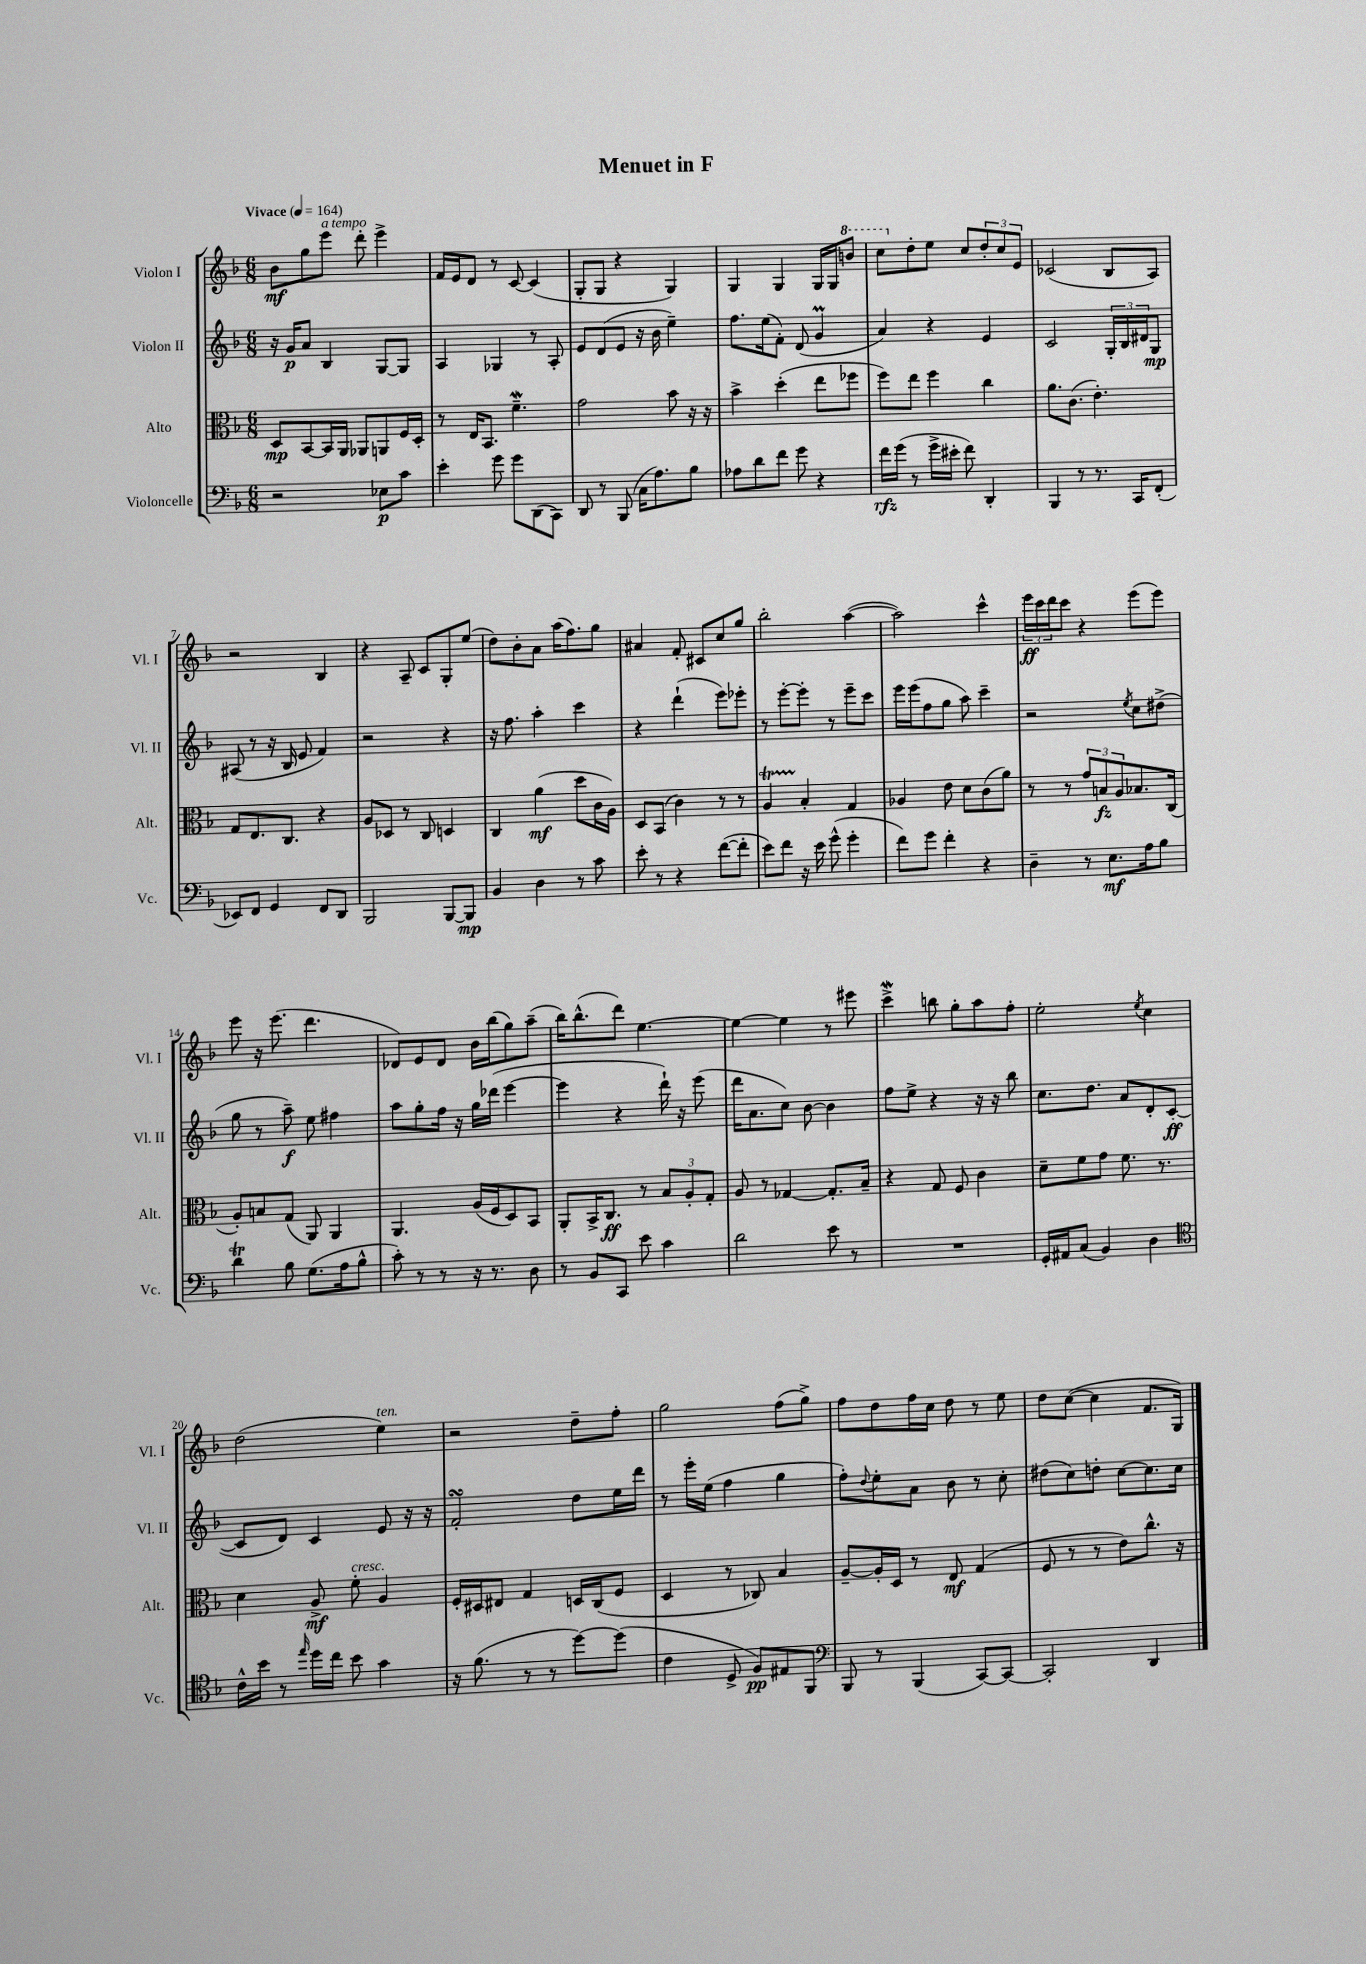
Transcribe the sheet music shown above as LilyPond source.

\header { title = "Menuet in F" }
<<
\new StaffGroup <<
\new Staff = "s0" \with { instrumentName = "Violon I" shortInstrumentName = "Vl. I" } {
    \clef treble \key f \major \numericTimeSignature \time 6/8 \tempo "Vivace" 4 = 164
    bes'8\mf g''8 e'''8^\markup { \italic "a tempo" } d'''8-. e'''4-> |
    f'16 e'16 d'8 r8 c'8~ c'4( |
    g8-. g8 r4 g4) |
    g4 g4 g16 g16 \ottava #1 b''8 |
    c'''8 \ottava #0 d''8-. e''8 c''8 \tuplet 3/2 { d''8-. c''8 e'8 } |
    ces'2( bes8 a8) |
    r2 bes4 |
    r4 a8-- c'8 g8-. e''8( |
    d''8) bes'8-. a'8 a''16( f''8.) g''8 |
    ais'4 f'8-. cis'8 c''8 g''8 |
    bes''2-. a''4~( |
    a''2) c'''4-^ |
    \tuplet 3/2 { e'''16\ff c'''16 d'''16 } c'''8 r4 e'''8( e'''8) |
    e'''8 r16 e'''8.( d'''4. |
    des'8) e'8 des'8 bes'16 bes''16( g''8) a''8--( |
    bes''16) bes''8.-^( d'''8) e''4.~ |
    e''4~ e''4 r8 eis'''8 |
    c'''4->\mordent b''8 g''8-. a''8 f''8-. |
    e''2-. \acciaccatura { e''8 } c''4 |
    d''2( e''4^\markup { \italic "ten." }) |
    r2 d''8-- f''8-. |
    g''2 f''8( g''8->) |
    f''8 d''8 f''16 c''16 d''8 r8 e''8 |
    d''8 c''8~( c''4 f'8. g16) \bar "|." |
}
\new Staff = "s1" \with { instrumentName = "Violon II" shortInstrumentName = "Vl. II" } {
    \clef treble \key f \major \numericTimeSignature \time 6/8
    r16 g'16\p a'8 bes4 g8~ g8 |
    a4 ges4 r8 a8-. |
    e'8 d'8( e'8 r16 bes'16 e''4--) |
    f''8. e''16( f'8-.) d'8( g'4\prall |
    a'4) r4 e'4 |
    c'2 \tuplet 3/2 { g16-. bes16 dis'16 } g8\mp |
    ais8( r8 r16 bes16 e'8 f'4) |
    r2 r4 |
    r16 f''8. a''4-. c'''4 |
    r4 d'''4-!( e'''8) ees'''8-. |
    r8 e'''8~-. e'''8-. r8 e'''8-- c'''8 |
    e'''16 e'''16( f''8 g''8 a''8) c'''4-- |
    r2 \acciaccatura { e''8 } c''8 dis''8->( |
    g''8 r8 a''8--\f) e''8 fis''4 |
    a''8 g''8-. f''16 r16 g''16 des'''16( e'''4~ |
    e'''4 r4 d'''16-!) r16 e'''8( |
    d'''16 a'8. c''8) bes'8~ bes'4 |
    f''8 e''8-> r4 r16 r16 bes''8 |
    c''8. d''8. a'8 d'8-. c'8~\ff( |
    c'8 d'8) c'4 e'8 r16 r16 |
    f'2-.\turn d''8 e''16 d'''16 |
    r8 e'''16-. e''16( f''4 g''4 |
    f''8-.) \appoggiatura { d''8 } e''8-. a'8 bes'8 r8 c''8-. |
    dis''8( c''8) d''8-. c''8~ c''8. c''16 \bar "|." |
}
\new Staff = "s2" \with { instrumentName = "Alto" shortInstrumentName = "Alt." } {
    \clef alto \key f \major \numericTimeSignature \time 6/8
    d8\mp bes,8~ bes,16 a,16 aes,8 a,8 f16 d16-. |
    r8 e16 bes,8. f'4.--\mordent |
    g'2 bes'8 r16 r16 |
    bes'4-> d''4-.( e''8 fes''8 |
    f''8) e''8 f''4 c''4 |
    a'8. c'8.( e'4.-.) |
    g8 e8. c8. r4 |
    a8 des8 r8 c8 d4 |
    c4 a'4\mf( d''8 c'16 a16) |
    d8 bes,8( c'4) r8 r8 |
    a4\startTrillSpan bes4-.\stopTrillSpan g4 |
    aes4 e'8 d'8 c'8( a'8) |
    r8 r8 \tuplet 3/2 { g'8 b8\fz a8 } bes8. c16( |
    a8-.) b8 g8( a,8) a,4 |
    a,4. a16( f16 d8) bes,8 |
    a,8-. bes,16-> c8.\ff r8 \tuplet 3/2 { bes8 a8-. g8-. } |
    a8 r8 ges4~ ges8.-. bes16-- |
    r4 g8 f8 c'4 |
    d'8-- f'8 g'8 f'8. r8. |
    d'4 a8->\mf f'8-.^\markup { \italic "cresc." } a4 |
    f16-. dis16 eis8 g4 d16 c16( f8 |
    d4 r8 ces8) bes4 |
    a8~-- a16-. d16 r8 e8\mf g4( |
    f8 r8 r8 e'8) c''8.-^ r16 \bar "|." |
}
\new Staff = "s3" \with { instrumentName = "Violoncelle" shortInstrumentName = "Vc." } {
    \clef bass \key f \major \numericTimeSignature \time 6/8
    r2 ees8\p c'8 |
    e'4-. g'8 g'8 d,8( c,8) |
    d,8 r8 bes,,8( c16 a8.) bes8 |
    aes8 d'8 f'8 g'8 r4 |
    f'16\rfz g'16( r8 g'16-> eis'16-. f'8) d,4-. |
    bes,,4 r8 r8. c,16 f,8-.( |
    ees,8) f,8 g,4 f,8 d,8 |
    bes,,2 bes,,8~ bes,,8\mp |
    bes,4 d4 r8 c'8 |
    e'8-. r8 r4 f'8~( f'8-. |
    e'8) f'8 r16 e'16 g'8-^( g'4-. |
    f'8) g'8 f'4-. r4 |
    d4-- r8 e8.\mf a16 bes8 |
    d'4\trill bes8 g8.( a16 bes8-^ |
    c'8-.) r8 r8 r16 r8. d8 |
    r8 bes,8 c,8 e'8 c'4 |
    d'2 e'8 r8 |
    R2. |
    g,16-. ais,16 c8( bes,4) d4 |
    \clef tenor c'16-^ bes'16 r8 \grace { e''16 } d''16 c''16 bes'8 g'4 |
    r16 f'8.( r8 r8 d''8~) d''8( |
    c'4 d8-> f8\pp) eis8 f,8 |
    \clef bass bes,,8 r8 bes,,4( c,8~) c,8~ |
    c,2-. d,4 \bar "|." |
}
>>
>>
